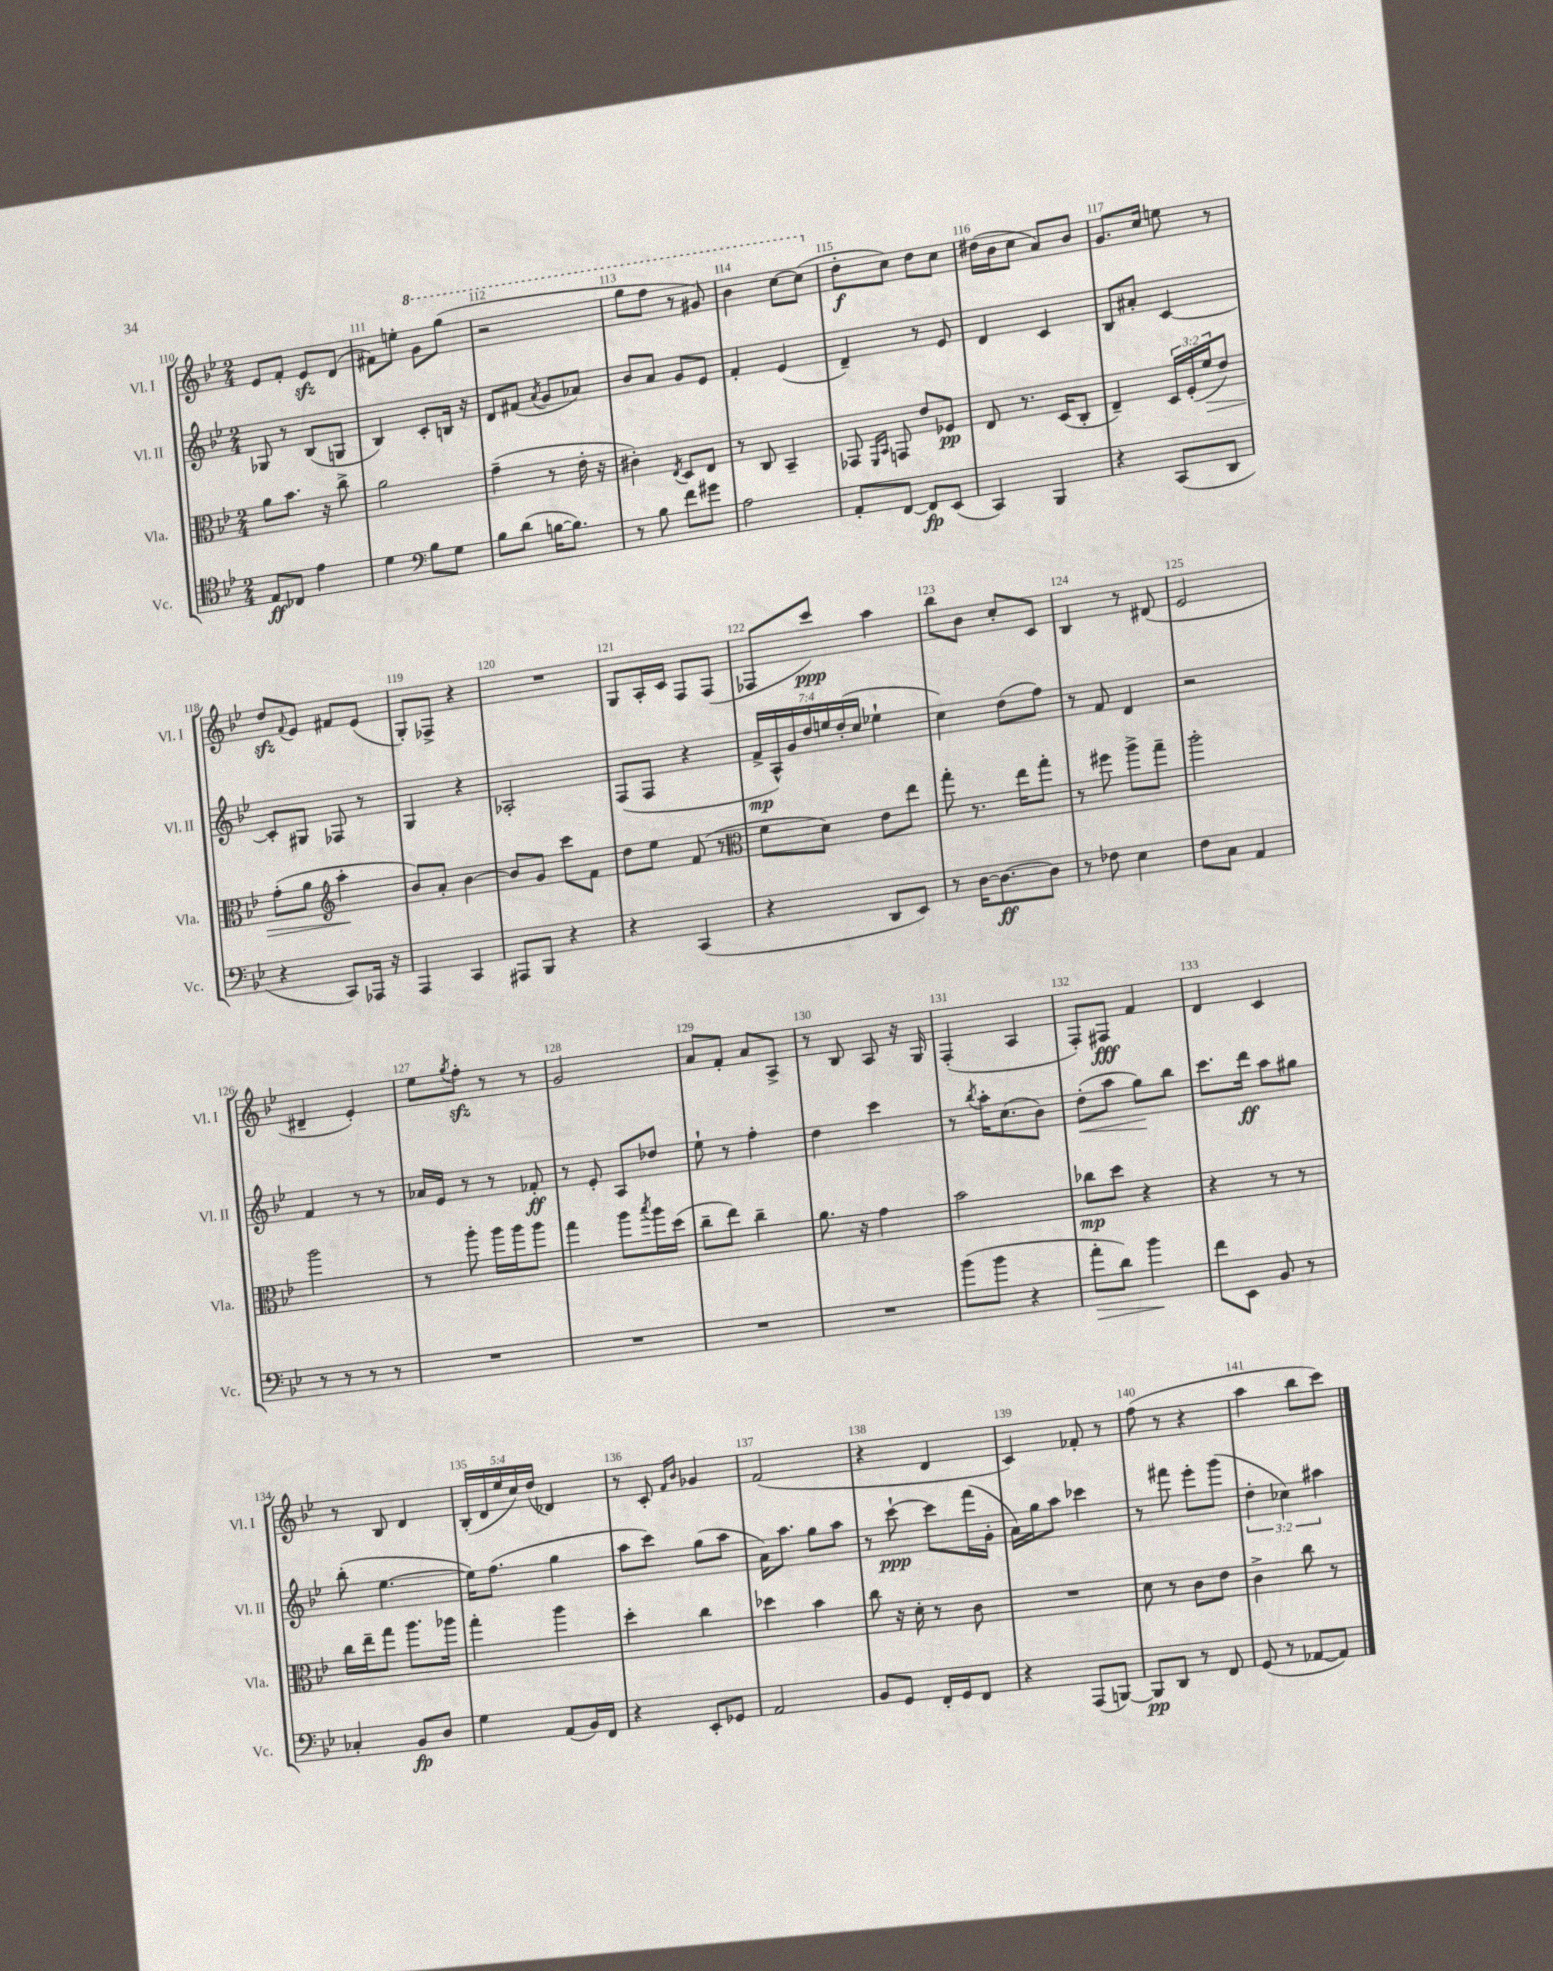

**kern	**kern	**kern	**kern
*staff4	*staff3	*staff2	*staff1
*clefC4	*clefC3	*clefG2	*clefG2
*k[b-e-]	*k[b-e-]	*k[b-e-]	*k[b-e-]
*M2/4	*M2/4	*M2/4	*M2/4
8E-	8a	8G-	8e-
8C-	8.b-	8r	8f'
4e-	.	(8B-	8e-
.	16r	.	.
.	8cc^	8G	(8d
=	=	=	=
4d	2a	4B-)	8f#)
.	.	.	8ee'
*clefF4	*	*	*
8B-	.	8c'	8gg
8G	.	16B	(8ggg
.	.	16r	.
=	=	=	=
8B-	(4g~	8d	2r
(8d	.	(8f#	.
.	.	8qa	.
[16B	8r	8g	.
8.B])	.	.	.
.	16e-'	8a-)	.
.	16r	.	.
=	=	=	=
8r	4c#')	8b-	8ggg
8B-	.	8a	8fff
.	8qE-	.	.
8f	8D	8g	8r
8g#	8E-	8e-	8gg#)
=	=	=	=
2A	8r	4f'	4bb-
.	8C	.	.
.	4BB-~	(4e-	[8ccc
.	.	.	(8ccc]
=	=	=	=
8AA'	8GG-	4d~)	8dd'
.	16qqFF	.	.
.	16qqBB-	.	.
[8FF	8GG	.	8cc)
8FF]	8e-	8r	8dd
(8EE-	8F-	8e-	8cc
=	=	=	=
4CC)	8E-	4d	(16dd#
.	.	.	16b-
.	8.r	.	8cc
4BBB-	.	4c	8a)
.	(16D	.	.
.	8C'	.	8b-
=	=	=	=
4r	4E-~)	8B-	8.g
.	.	8a#'	.
.	.	.	16cc
(8CC	24D	[4c	8ee
.	(24F'	.	.
.	24f	.	.
8DD	8e-)	.	8r
=	=	=	=
4r	(8g'	8c']	8dd
.	.	.	8qqf
.	8a	8G#	8e-
*	*clefG2	*	*
8CC)	4aa'	8F-	8f#
16AAA-	.	8r	(8e-
16r	.	.	.
=	=	=	=
4AAA	8b-)	4G	8G')
.	8a'	.	8F-^
4CC	[4b-	4r	4r
=	=	=	=
8AAA#	8b-]	2A-'	2r
8BBB-	8g	.	.
4r	8ccc	.	.
.	8f	.	.
=	=	=	=
4r	8dd	(8F	8G
.	8ee-	8F	16A'
.	.	.	16c
(4CC	(8f	4r	8F
.	8r	.	(8F
=	=	=	=
*	*clefC3	*	*
4r	8f	28f^	8F-
.	.	28A^^)	.
.	.	28g	.
.	.	28dd	.
.	8d)	.	8ccc)
.	.	28ee	.
.	.	(28dd'	.
.	.	28cc	.
8DD	8e-	4ee-`	4aa
8EE-)	8ee-	.	.
=	=	=	=
8r	8gg'	4cc)	8bb-
[16D	8.r	.	8b-
8.D_	.	.	.
.	.	(8dd	8cc'
.	16ee-	.	.
8D]	8gg'	8ff)	8c
=	=	=	=
8r	8r	8r	4B-
8F-	8ff#	8f	.
4E-	8aa^	4d	8r
.	8gg~	.	(8d#
=	=	=	=
8F	2aa'	2r	2e-
8C	.	.	.
4AA	.	.	.
=	=	=	=
8r	2aa	4f	4d#~
8r	.	.	.
8r	.	8r	4e-')
8r	.	8r	.
=	=	=	=
2r	8r	16a-	8ee-
.	.	16e-	.
.	.	.	8qgg
.	8aa'	8r	8ff'
.	16aa	8r	8r
.	16aa	.	.
.	8aa	8f-'	8r
=	=	=	=
2r	4gg	8r	2g
.	.	8e-'	.
.	8aa	8A	.
.	8qbb-	.	.
.	16aa	8dd-	.
.	(16dd	.	.
=	=	=	=
2r	8cc~	8ee-`	8a
.	8ee-)	8r	8f'
.	4cc~	4ff'	8a
.	.	.	8A^
=	=	=	=
2r	8.a	4dd	8r
.	.	.	8B-
.	16r	.	.
.	4g	4ccc	8A
.	.	.	16r
.	.	.	16G
=	=	=	=
(8b-	2b-	8r	(4F'
.	.	8qbb-	.
8b-	.	16aa'	.
.	.	(8.cc	.
4r	.	.	4A
.	.	8b-)	.
=	=	=	=
8a'	8cc-	(8dd'	8F')
8d)	8dd	8aa	8F#
4b-	4r	8gg)	4f
.	.	8bb-	.
=	=	=	=
8f	4r	8.ccc	4d
8EE-	.	.	.
.	.	16ddd	.
8BB-	8r	8aa	4c
8r	8r	8gg#	.
=	=	=	=
4C-'	16cc	(8bb-'	8r
.	16ee-~	.	.
.	8gg	[4.ee-	8B-
8BB-	8.aa	.	4d
8D	.	.	.
.	16aa-	.	.
=	=	=	=
4G	4gg'	16ee-])	(20B-'
.	.	.	20d
.	.	(8.ff	.
.	.	.	20ee-
.	.	.	20cc)
.	.	.	(20dd
(8AA	4aa	4gg	4d-)
16BB-)	.	.	.
16FF	.	.	.
=	=	=	=
4r	4dd'	8aa	8r
.	.	8ccc)	8c'
.	.	.	16qqf
.	.	.	16qqb-
8EE-'	4cc	(8gg	4g-
8GG-	.	8aa	.
=	=	=	=
2AA	4dd-	16a)	(2f
.	.	8.aa	.
.	4b-	8gg	.
.	.	8aa	.
=	=	=	=
8BB-	8cc	8r	4r
8GG	16r	[8ccc`	.
.	16d'	.	.
16FF'	8r	8ccc]	4d
16GG	.	.	.
8FF	8c	(16fff	.
.	.	16g'	.
=	=	=	=
4r	2r	16a)	4c)
.	.	16gg	.
.	.	8aa	.
(8AAA	.	4ccc-	8f-'
[8BBB)	.	.	8r
=	=	=	=
8BBB]	8d	8r	(8ff
8DD	8r	8fff#	8r
8r	8c	8eee-'	4r
8FF	8e-	(8ggg	.
=	=	=	=
(8GG	4c^	6dd'	4aa
8r	.	.	.
.	.	6cc-)	.
[8AA-	8cc	.	8bb-
.	.	6aa#	.
8AA-])	8r	.	8ccc)
==	==	==	==
*-	*-	*-	*-
